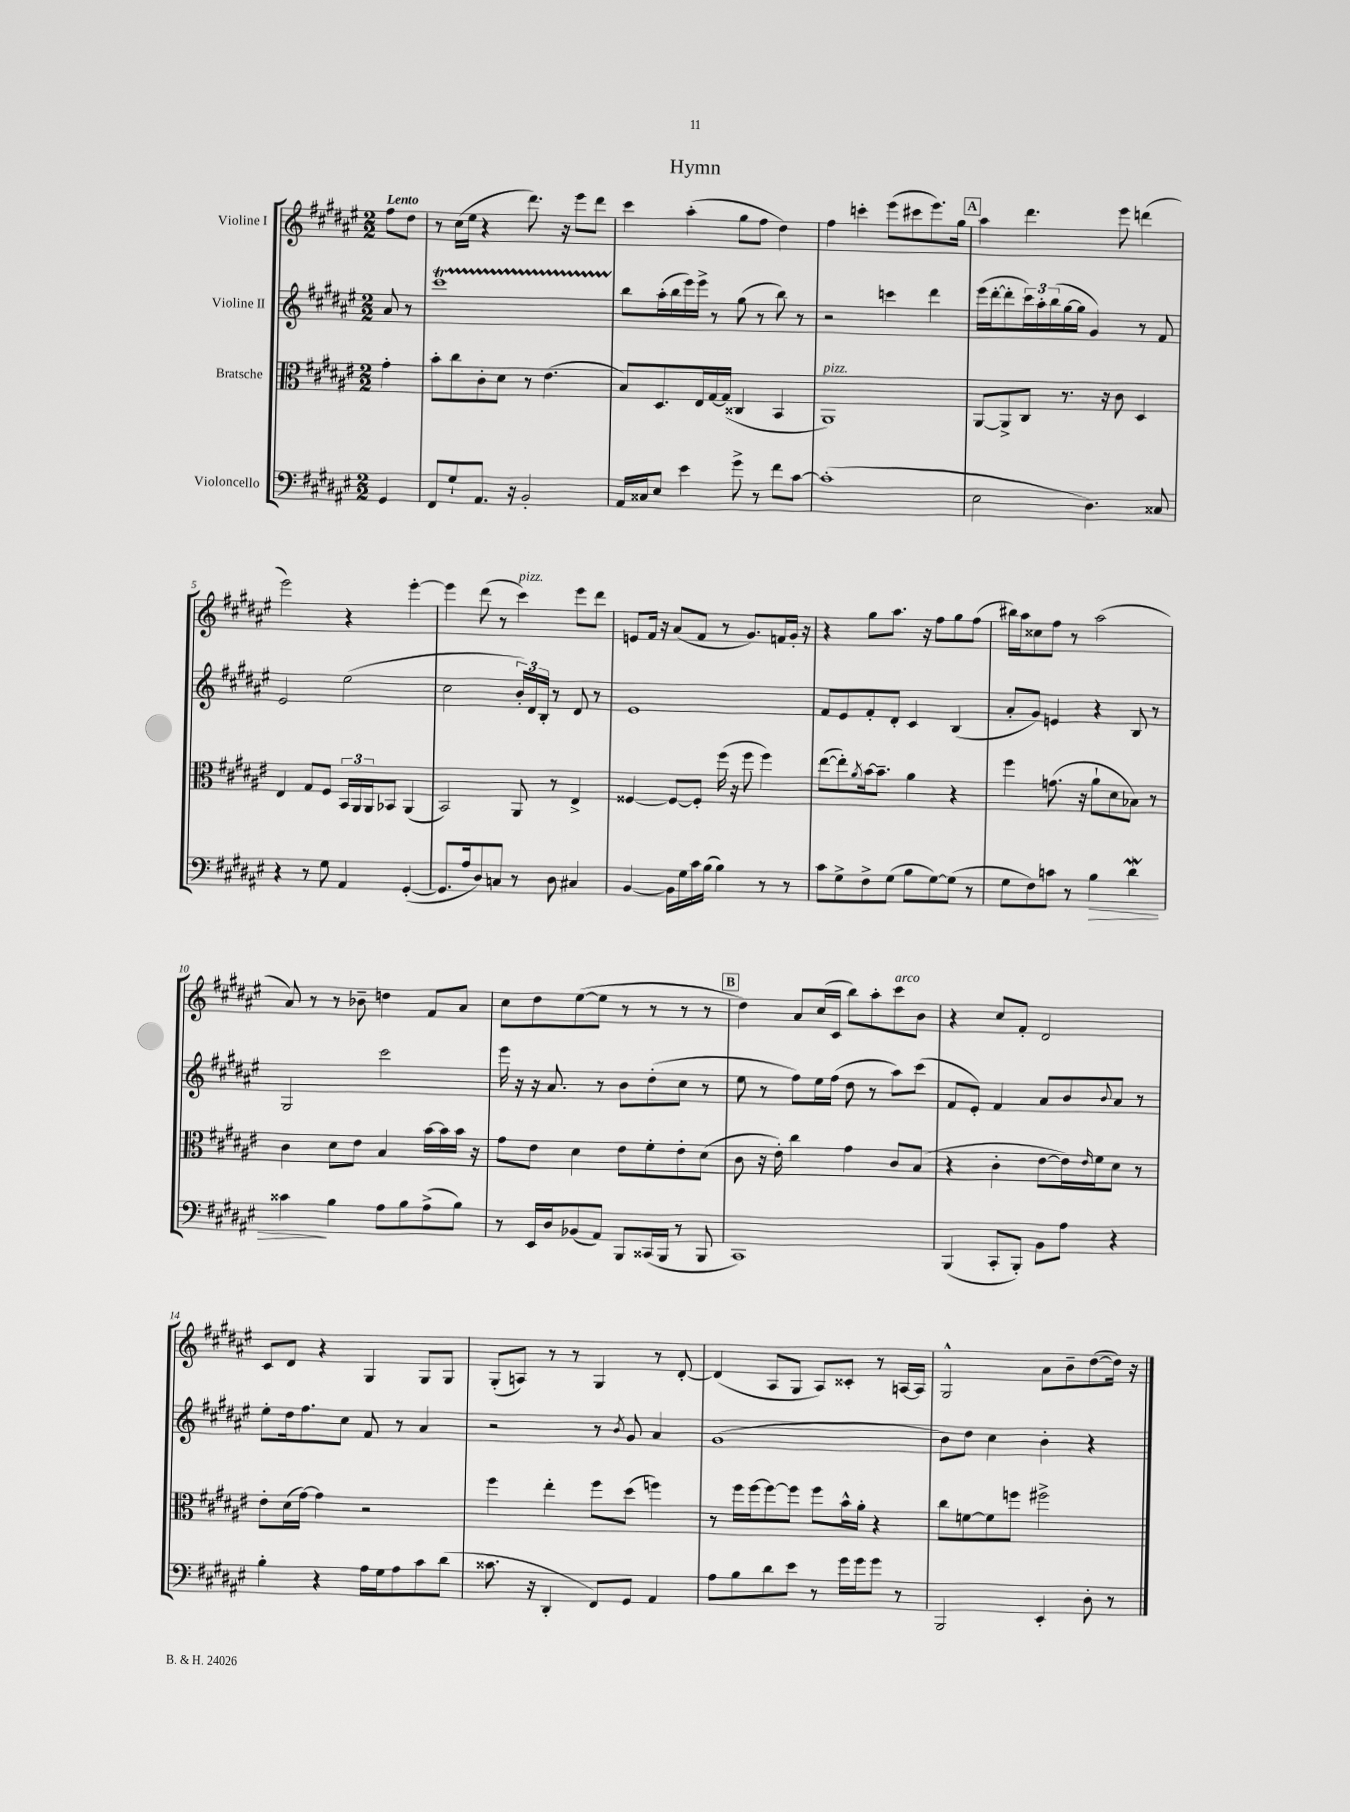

**kern	**dynam	**kern	**kern	**kern
*part4	*part4	*part3	*part2	*part1
*staff4	*staff4	*staff3	*staff2	*staff1
*I"Violoncello	*	*I"Bratsche	*I"Violine II	*I"Violine I
*clefF4	*	*clefC3	*clefG2	*clefG2
*k[f#c#g#d#a#e#]	*	*k[f#c#g#d#a#e#]	*k[f#c#g#d#a#e#]	*k[f#c#g#d#a#e#]
*M2/2	*	*M2/2	*M2/2	*M2/2
=	=	=	=	=
!	!	!	!	!LO:TX:a:B:t=Lento
4GG#/	.	4g#'\	8a#/	8ff#\L
.	.	.	8r	8dd#\J
=1	=1	=1	=1	=1
8FF#/L	.	8b'\L	1ccc#T	8r
8G#`/	.	8cc#\	.	(16cc#\LL
.	.	.	.	16ee#\JJ
8.AA#/J	.	8c#'\	.	4r
.	.	8d#\J	.	.
16r	.	.	.	.
2BB'/	.	8r	.	8.ddd#\)
.	.	(4.e#\	.	.
.	.	.	.	16r
.	.	.	.	8eee#\L
.	.	.	.	8ddd#\J
=2	=2	=2	=2	=2
16AA#/LL	.	8B/L)	8bb\L	4ccc#\
16C##X/J	.	.	.	.
8E#/J	.	8.D#/	(16aa#'\L	.
.	.	.	16bb\	.
4e#\	.	.	16eee#\)	(4aa#'\
.	.	16E#/L	16eee#^\JJ	.
.	.	[16G#/	8r	.
.	.	(16G#/JJ]	.	.
8g#^\	.	4C##X/	(8gg#\	8gg#\L
8r	.	.	8r	8ff#\J
8f#\L	.	4BB/	8bb\)	4dd#\)
[8c#\J	.	.	8r	.
=3	=3	=3	=3	=3
!	!	!LO:TX:a:i:t=pizz.	!	!
(1c#']	.	1AA#)	2r	4ff#\
.	.	.	.	4cccn'\
.	.	.	4cccn\	(8eee#\L
.	.	.	.	8ccc#X\
.	.	.	4ddd#\	8.eee#\)
.	.	.	.	16gg#\Jk
!!LO:REH:place=s1:t=A
=4	=4	=4	=4	=4
2E#\	.	[8AA#/L	(16eee#\LL	4aa#\
.	.	.	[16ddd#'\J	.
.	.	8AA#^/]	8ddd#'\]	.
.	.	8C#/J	24ccc#\L)	4.ddd#\
.	.	.	24aa#'\	.
.	.	.	(24bb\	.
.	.	8.r	[16gg#\	.
.	.	.	16gg#\JJ]	.
4.D#\)	.	.	4g#/)	.
.	.	16r	.	.
.	.	8c#\	.	8eee#\
.	.	4D#/	8r	(4dddn\
8C##X/	.	.	8f#/	.
!!LO:LB:g=z
=5	=5	=5	=5	=5
4r	.	4E#/	2e#/	2eee#\)
8r	.	8G#/L	.	.
8G#\	.	8F#/J	.	.
4AA#/	.	24BB/LL	(2ee#\	4r
.	.	24AA#/	.	.
.	.	24AA#/J	.	.
.	.	8BB-X/J	.	.
([4GG#'/	.	(4AA#/	.	[4eee#'\
=6	=6	=6	=6	=6
8.GG#/L]	.	2BB/)	2cc#\	4eee#\]
16A#/k	.	.	.	.
8D#/)	.	.	.	(8ddd#\
8Cn/J	.	.	.	8r
!	!	!	!	!LO:TX:a:i:t=pizz.
8r	.	8AA#/	24b'/LL)	4ccc#\)
.	.	.	24d#/	.
.	.	.	24B'/JJ	.
8D#\	.	8r	8r	.
4C#X/	.	4E#^/	8d#/	8eee#\L
.	.	.	8r	8ddd#\J
=7	=7	=7	=7	=7
[4BB/	.	[4F##X/	1e#	8en/L
.	.	.	.	16f#/Jk
.	.	.	.	16r
16BB\LL]	.	8F##/L_	.	(8a#/L
16G#\	.	.	.	.
16c#\	.	8F##'/J]	.	8f#/J
(16B\JJ	.	.	.	.
4B\)	.	(16ff#\	.	8r
.	.	16r	.	.
.	.	8ff#\	.	8.g#/L)
8r	.	4ff#\)	.	.
.	.	.	.	16fn/L
8r	.	.	.	16g#'/JJ
.	.	.	.	16r
=8	=8	=8	=8	=8
8c#\L	.	([8ee#\L	8f#/L	4r
8G#^\	.	8ee#'\])	8e#/	.
.	.	8qa#/	.	.
8F#^\	.	[16b\k	8f#'/	8gg#\L
.	.	8.b~\J]	.	.
(8G#\J	.	.	8d#'/J	8.aa#\J
8B\L	.	4a#\	4c#/	.
.	.	.	.	16r
[8G#\)	.	.	.	8ff#\L
(8G#\J]	.	4r	(4B/	8gg#\
8r	.	.	.	(8ff#\J
=9	=9	=9	=9	=9
8G#\L	.	4ff#\	8a#'/L	16bb#X\LL)
.	.	.	.	16aa#\J
8F#\)	.	.	8g#/J)	8cc##X\
8cn\J	.	(8.gn\	4en/	8ff#\J
8r	.	.	.	8r
.	.	16r	.	.
!	!LO:HP:b	!	!	!
4B\	>	8a#`\L	4r	(2aa#\
.	.	8d#\	.	.
4d#W\	.	8B-X\J)	8B/	.
.	.	8r	8r	.
!!LO:LB:g=z
=10	=10	=10	=10	=10
4c##X\	.	4c#\	2G#/	8a#/)
.	.	.	.	8r
4B\	]	8d#\L	.	8r
.	.	8e#\J	.	8b-X~\
8A#\L	.	4B/	2ccc#\	4ddn\
8B\	.	.	.	.
(8A#^\	.	[16b\LL	.	8f#/L
.	.	16b\]	.	.
8B\J)	.	16b\JJ	.	8a#/J
.	.	16r	.	.
=11	=11	=11	=11	=11
8r	.	8g#\L	16eee#\	8cc#\L
.	.	.	16r	.
16EE#/LL	.	8e#\J	16r	8dd#\
16D#/J	.	.	8.a#/	.
(8BB-X/	.	4d#\	.	([8ee#\
8AA#/J)	.	.	8r	8ee#\J]
8BBB/L	.	8e#\L	8b\L	8r
(16CC##X/L	.	8f#'\	(8dd#'\	8r
16BBB/JJ	.	.	.	.
8r	.	8e#'\	8cc#\J	8r
8BBB/	.	(8d#\J	8r	8r
!!LO:REH:place=s1:t=B
=12	=12	=12	=12	=12
1CC#)	.	8c#\	8ee#\	4dd#\)
.	.	16r	8r	.
.	.	16e#'\)	.	.
.	.	4cc#\	8ff#\L)	8a#/L
.	.	.	16ee#\L	(16cc#/L
.	.	.	(16ff#\JJ	16c#/JJ
.	.	4g#\	8dd#\	8bb\L)
.	.	.	8r	8aa#'\
!	!	!	!	!LO:TX:a:i:t=arco
.	.	8c#/L	8aa#\L)	8ccc#\
.	.	(8B/J	(8ccc#\J	8b\J
=13	=13	=13	=13	=13
(4BBB/	.	4r	8f#/L	4r
.	.	.	8e#'/J)	.
8CC#'/L	.	4c#'\	4f#/	8cc#/L
8BBB'/J)	.	.	.	8f#'/J
8BB\L	.	[8e#\L	8a#/L	2d#/
8A#\J	.	16e#\L])	8b/	.
.	.	16qqe#/	.	.
.	.	16f#\J	.	.
.	.	.	8qqb/	.
4r	.	8d#\J	8a#/J	.
.	.	8r	8r	.
!!LO:LB:g=z
=14	=14	=14	=14	=14
4B'\	.	8e#'\L	8ee#'\L	8c#/L
.	.	(16d#\L	16dd#\k	8d#/J
.	.	[16g#\JJ)	8.ff#\	.
4r	.	4g#\]	.	4r
.	.	.	8cc#\J	.
16A#\LL	.	2r	8f#/	4G#/
16G#\J	.	.	.	.
8A#\	.	.	8r	.
8c#\	.	.	4a#/	8G#/L
(8d#\J	.	.	.	8G#/J
=15	=15	=15	=15	=15
8.c##X\	.	4ff#\	2r	(8G#'/L
.	.	.	.	8An/J)
16r	.	.	.	.
4DD#'/	.	4ee#'\	.	8r
.	.	.	.	8r
8FF#/L)	.	8ff#\L	8r	4G#/
.	.	.	8qb/	.
8GG#/J	.	(8dd#\J	8g#/	.
4AA#/	.	4ffn\)	4a#/	8r
.	.	.	.	[8d#'/
=16	=16	=16	=16	=16
8A#\L	.	8r	(1g#	(4d#/]
8B\	.	16ff#\LL	.	.
.	.	[16ff#\J	.	.
8d#\	.	8ff#\_	.	8A#/L
8e#\J	.	8ff#\J]	.	8G#/J
8r	.	8ff#\L	.	8A#/L)
16g#\LL	.	16b^^\L	.	8c##X'/J
16g#\J	.	16a#'\JJ	.	.
8g#\J	.	4r	.	8r
8r	.	.	.	[16An/LL
.	.	.	.	16A/JJ]
=17	=17	=17	=17	=17
2BBB/	.	8cc#\L	8b\L)	2G#^^/
.	.	[8fn\	8dd#\J	.
.	.	8f\]	4cc#\	.
.	.	8ffn\J	.	.
4EE#'/	.	2ff#X^\	4b'\	8a#\L
.	.	.	.	8b~\
8D#'\	.	.	4r	([8dd#\
8r	.	.	.	16dd#\Jk])
.	.	.	.	16r
==	==	==	==	==
*-	*-	*-	*-	*-
